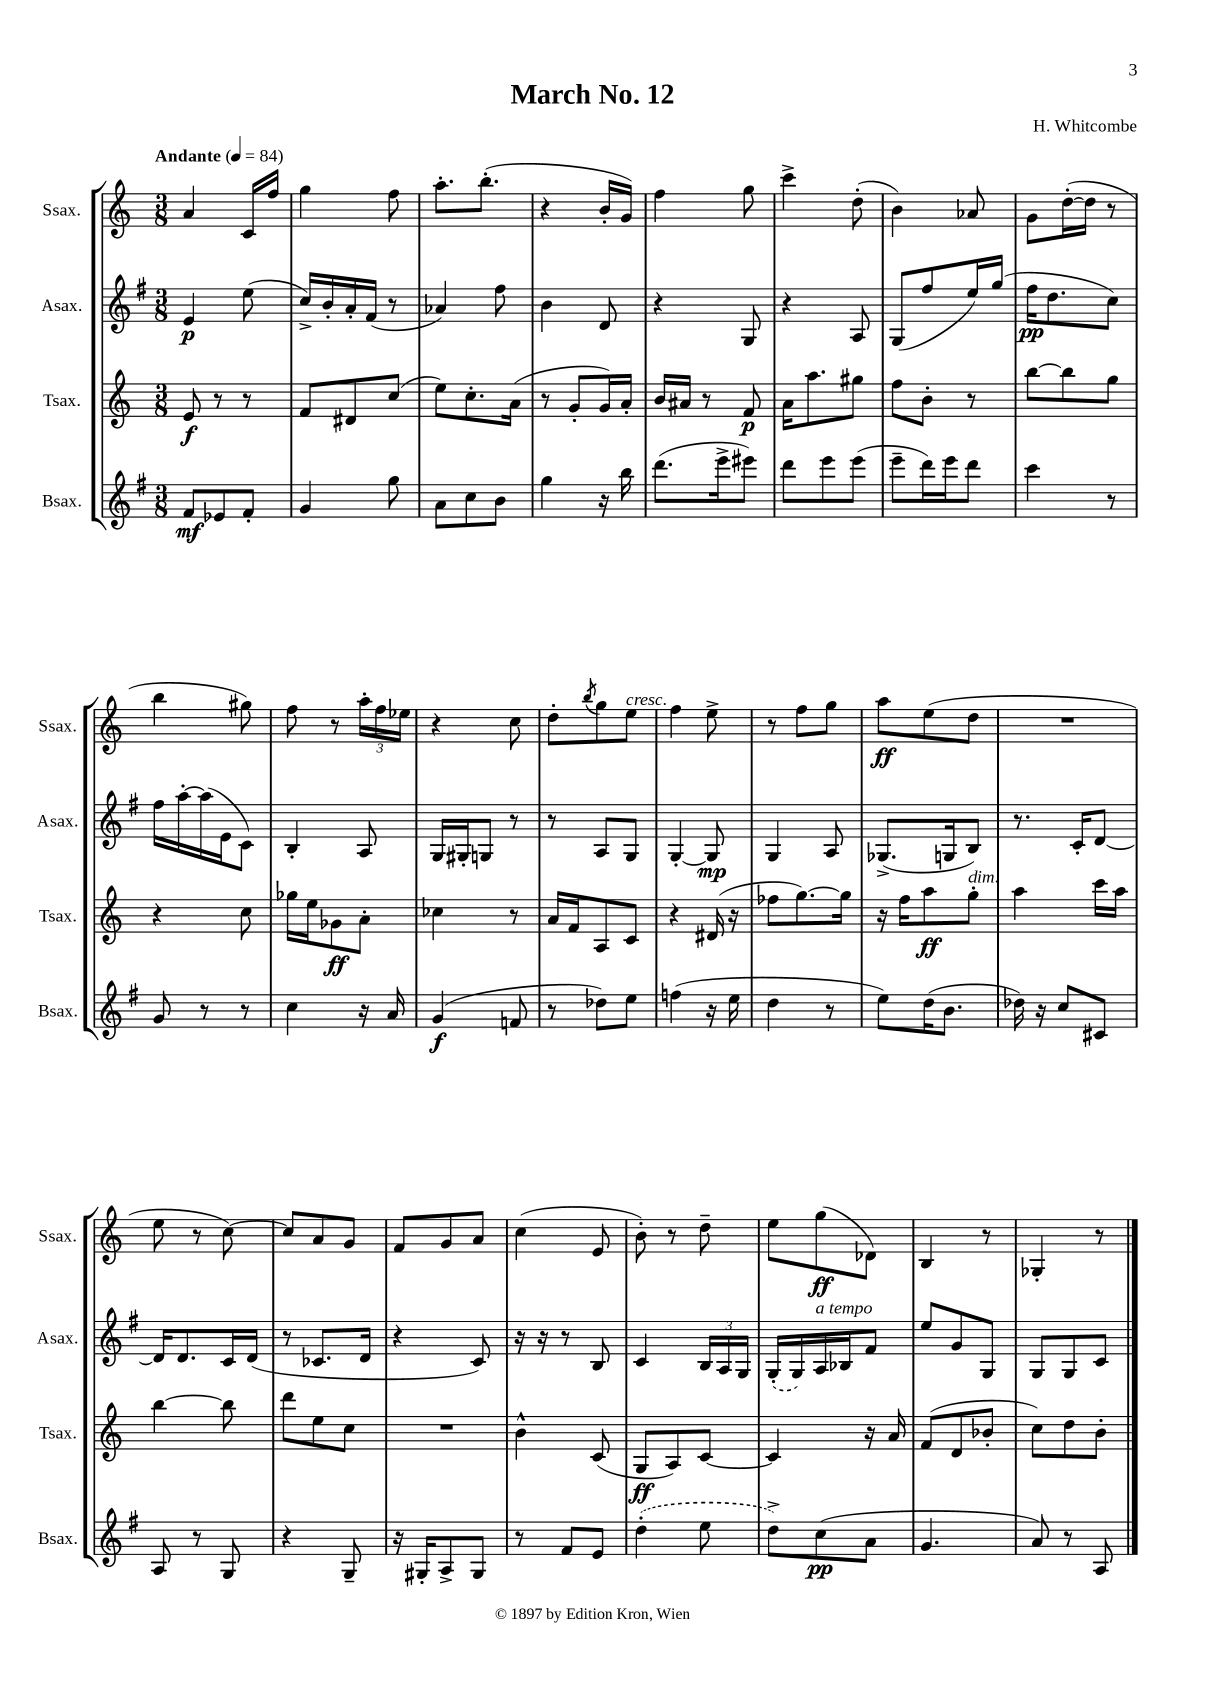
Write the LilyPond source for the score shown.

\header { title = "March No. 12" composer = "H. Whitcombe" }
<<
\new StaffGroup <<
\new Staff = "s0" \with { instrumentName = "Ssax." shortInstrumentName = "Ssax." } {
    \clef treble \key c \major \numericTimeSignature \time 3/8 \tempo "Andante" 4 = 84
    a'4 c'16 f''16 |
    g''4 f''8 |
    a''8.-. b''8.-.( |
    r4 b'16-. g'16) |
    f''4 g''8 |
    c'''4-> d''8-.( |
    b'4) aes'8 |
    g'8 d''16~-.( d''16 r8 |
    b''4 gis''8) |
    f''8 r8 \tuplet 3/2 { a''16-. f''16 ees''16 } |
    r4 c''8 |
    d''8-. \acciaccatura { b''8 } g''8 e''8^\markup { \italic "cresc." } |
    f''4 e''8-> |
    r8 f''8 g''8 |
    a''8\ff e''8( d''8 |
    R4. |
    e''8 r8 c''8~) |
    c''8 a'8 g'8 |
    f'8 g'8 a'8 |
    c''4( e'8 |
    b'8-.) r8 d''8-- |
    e''8 g''8\ff( des'8) |
    b4 r8 |
    ges4-. r8 \bar "|." |
}
\new Staff = "s1" \with { instrumentName = "Asax." shortInstrumentName = "Asax." } {
    \clef treble \key g \major \numericTimeSignature \time 3/8
    e'4\p e''8( |
    c''16->) b'16-. a'16-. fis'16( r8 |
    aes'4) fis''8 |
    b'4 d'8 |
    r4 g8 |
    r4 a8 |
    g8( fis''8 e''16) g''16( |
    fis''16\pp d''8. c''8) |
    fis''16 a''16~-. a''16( e'16 c'8) |
    b4-. a8 |
    g16 gis16-. g8 r8 |
    r8 a8 g8 |
    g4~-. g8\mp |
    g4 a8 |
    ges8.->( g16 b8) |
    r8. c'16-. d'8~ |
    d'16 d'8. c'16 d'16( |
    r8 ces'8. d'16 |
    r4 c'8) |
    r16 r16 r8 b8 |
    c'4 \tuplet 3/2 { b16 a16 g16 } |
    \once \slurDashed g16-.( g16) a16^\markup { \italic "a tempo" } bes16 fis'8 |
    e''8 g'8 g8 |
    g8 g8 c'8 \bar "|." |
}
\new Staff = "s2" \with { instrumentName = "Tsax." shortInstrumentName = "Tsax." } {
    \clef treble \key c \major \numericTimeSignature \time 3/8
    e'8\f r8 r8 |
    f'8 dis'8 c''8( |
    e''8) c''8.-. a'16( |
    r8 g'8-. g'16) a'16-. |
    b'16 ais'16 r8 f'8\p |
    a'16 a''8. gis''8 |
    f''8 b'8-. r8 |
    b''8~ b''8 g''8 |
    r4 c''8 |
    ges''16 e''16 ges'8\ff a'8-. |
    ces''4 r8 |
    a'16 f'16 a8 c'8 |
    r4 dis'16( r16 |
    fes''8 g''8.~) g''16 |
    r16 f''16 a''8\ff g''8-.^\markup { \italic "dim." } |
    a''4 c'''16 a''16 |
    b''4~ b''8 |
    d'''8 e''8 c''8 |
    R4. |
    b'4-^ c'8( |
    g8\ff a8) c'8~ |
    c'4 r16 a'16 |
    f'8( d'8 bes'8-. |
    c''8) d''8 b'8-. \bar "|." |
}
\new Staff = "s3" \with { instrumentName = "Bsax." shortInstrumentName = "Bsax." } {
    \clef treble \key g \major \numericTimeSignature \time 3/8
    fis'8\mf ees'8 fis'8-. |
    g'4 g''8 |
    a'8 c''8 b'8 |
    g''4 r16 b''16 |
    d'''8.( e'''16-> eis'''8) |
    d'''8 e'''8 e'''8( |
    e'''8-- d'''16) e'''16 d'''8 |
    c'''4 r8 |
    g'8 r8 r8 |
    c''4 r16 a'16 |
    g'4\f( f'8 |
    r8 des''8) e''8 |
    f''4( r16 e''16 |
    d''4 r8 |
    e''8) d''16( b'8. |
    des''16) r16 c''8 cis'8 |
    a8 r8 g8 |
    r4 g8-- |
    r16 gis16-. a8-> gis8 |
    r8 fis'8 e'8 |
    \once \slurDashed d''4-.( e''8 |
    d''8->) c''8\pp( a'8 |
    g'4. |
    a'8) r8 a8 \bar "|." |
}
>>
>>
\layout { \context { \Score \remove "Bar_number_engraver" } }
